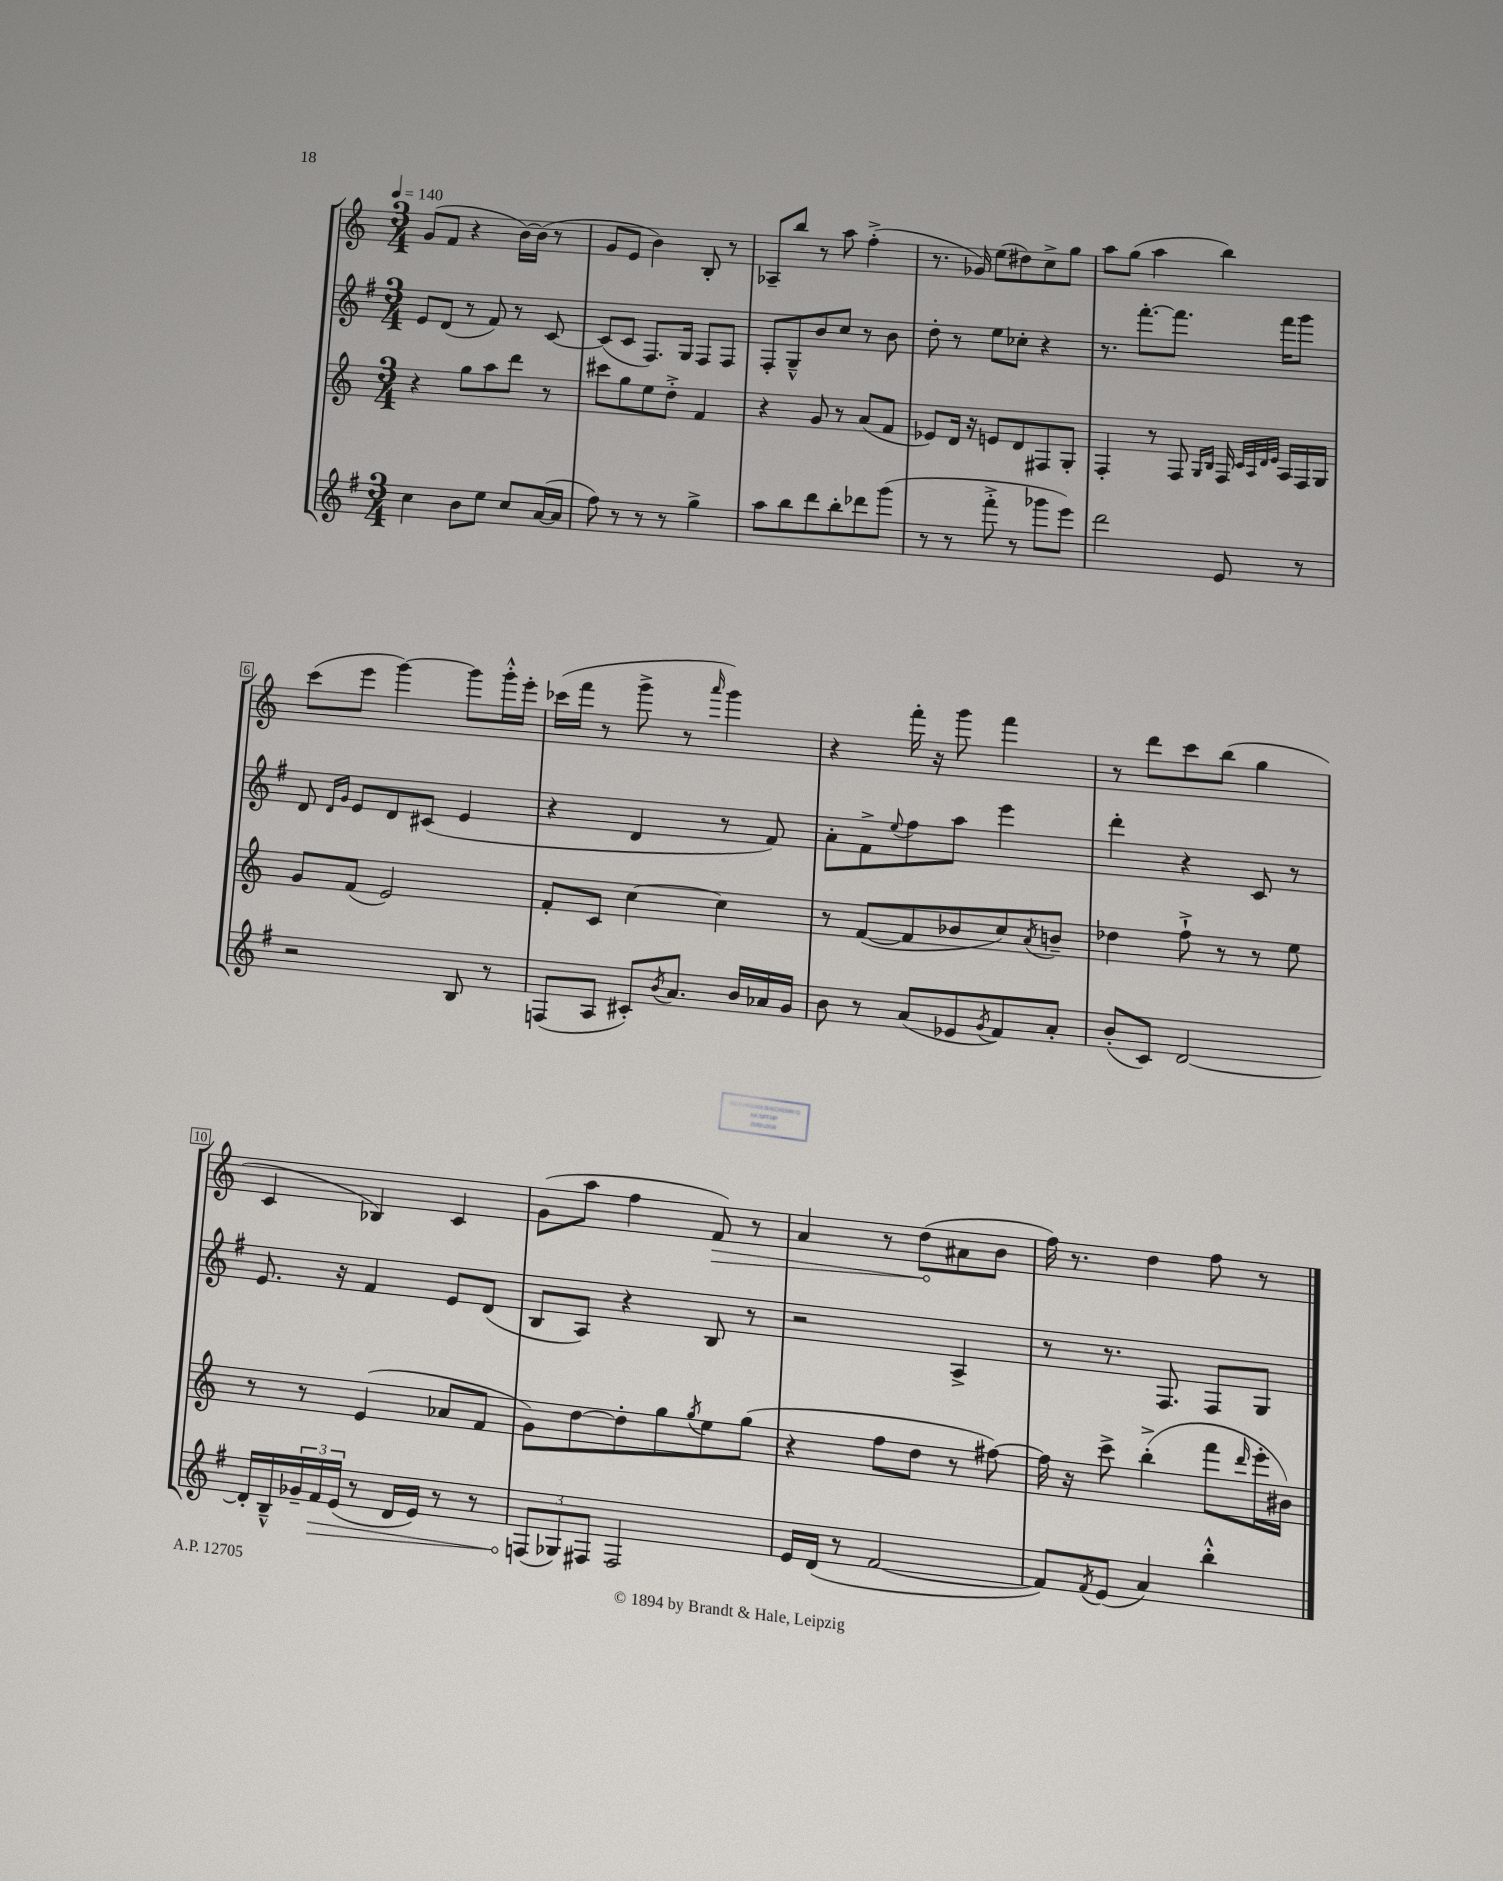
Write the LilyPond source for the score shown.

<<
\new StaffGroup <<
\new Staff = "s0" {
    \clef treble \key c \major \numericTimeSignature \time 3/4 \tempo 4 = 140
    g'8( f'8 r4 b'16~) b'16( r8 |
    g'8 e'8 b'4) b8-. r8 |
    aes8-- b''8 r8 a''8 f''4-.->( |
    r8. ges'16) e''8( dis''8) c''8-> g''8 |
    a''8 g''8( a''4 b''4) |
    c'''8( e'''8 g'''4~) g'''8 g'''16-.-^ e'''16-. |
    ces'''16( f'''16 r8 g'''8-> r8 \grace { a'''16 } g'''4) |
    r4 f'''16-. r16 g'''8 f'''4 |
    r8 d'''8 c'''8 b''8( g''4 |
    c'4 bes4) c'4 |
    g'8( a''8 f''4 \once \override Hairpin.circled-tip = ##t f'8\>) r8 |
    a'4 r8 d''8\!( ais'8 b'8 |
    f''16) r8. d''4 f''8 r8 \bar "|." |
}
\new Staff = "s1" {
    \clef treble \key g \major \numericTimeSignature \time 3/4
    e'8 d'8( r8 fis'8) r8 c'8~ |
    c'8( c'8 fis8.) g16 fis8 fis8 |
    fis8-. g8---^ b'8 c''8 r8 b'8 |
    d''8-. r8 e''8 ces''8-. r4 |
    r8. fis'''8.~-. fis'''8. fis'''16 g'''8 |
    d'8 \grace { d'16 g'16 } e'8 d'8 cis'8( e'4 |
    r4 d'4 r8 fis'8) |
    a'8-. fis'8-> \appoggiatura { e''8 } fis''8 a''8 e'''4 |
    d'''4-. r4 c'8 r8 |
    e'8. r16 fis'4 e'8 d'8( |
    b8 a8) r4 b8 r8 |
    r2 a4-> |
    r8 r8. fis8. fis8 g8 \bar "|." |
}
\new Staff = "s2" {
    \clef treble \key c \major \numericTimeSignature \time 3/4
    r4 g''8 a''8 d'''8 r8 |
    cis'''8 g''8 e''8 d''8-.-> f'4 |
    r4 g'8 r8 a'8( f'8 |
    ees'8) d'16 r16 e'8 d'8 fis8 g8-. |
    f4-. r8 f8 \grace { g16 b16 } f16 \grace { c'32 a32 d'32 e'32 } a16 f16 g16 |
    g'8 f'8( e'2) |
    f'8-. c'8 c''4~ c''4 |
    r8 f'8~( f'8 bes'8 c''8) \acciaccatura { a'8 } b'8-- |
    des''4 f''8-!-> r8 r8 e''8 |
    r8 r8 e'4( aes'8 f'8 |
    g'8) d''8~ d''8-. g''8 \acciaccatura { g''8 } e''8 g''8( |
    r4 f''8 d''8 r8 fis''8~) |
    fis''16 r16 c'''8-> b''4-.->( f'''8 \grace { d'''16 } e'''16-. bis'16) \bar "|." |
}
\new Staff = "s3" {
    \clef treble \key g \major \numericTimeSignature \time 3/4
    c''4 b'8 e''8 c''8 a'16~( a'16 |
    fis''8) r8 r8 r8 g''4-> |
    a''8 b''8 d'''8 b''8-. des'''8 g'''8( |
    r8 r8 fis'''8-.-> r8 ges'''8 e'''8) |
    d'''2 e'8 r8 |
    r2 b8 r8 |
    f8( a8 cis'8-.) \acciaccatura { b'8 } a'8. b'16 aes'16 g'16 |
    b'8 r8 a'8( ees'8 \acciaccatura { g'8 } fis'8) a'8-. |
    b'8-.( c'8) d'2~ |
    d'16-. b16---^ \tuplet 3/2 { ges'16-- \once \override Hairpin.circled-tip = ##t fis'16\> e'16( } r8 d'16 e'16) r8 r8 |
    \tuplet 3/2 { f8\!( ges8) fis8 } fis2 |
    e'16 d'16( r8 fis'2~ |
    fis'8) \acciaccatura { fis'8 } e'8( a'4) b''4-.-^ \bar "|." |
}
>>
>>
\layout { \context { \Score \override BarNumber.stencil = #(make-stencil-boxer 0.1 0.3 ly:text-interface::print) } }
